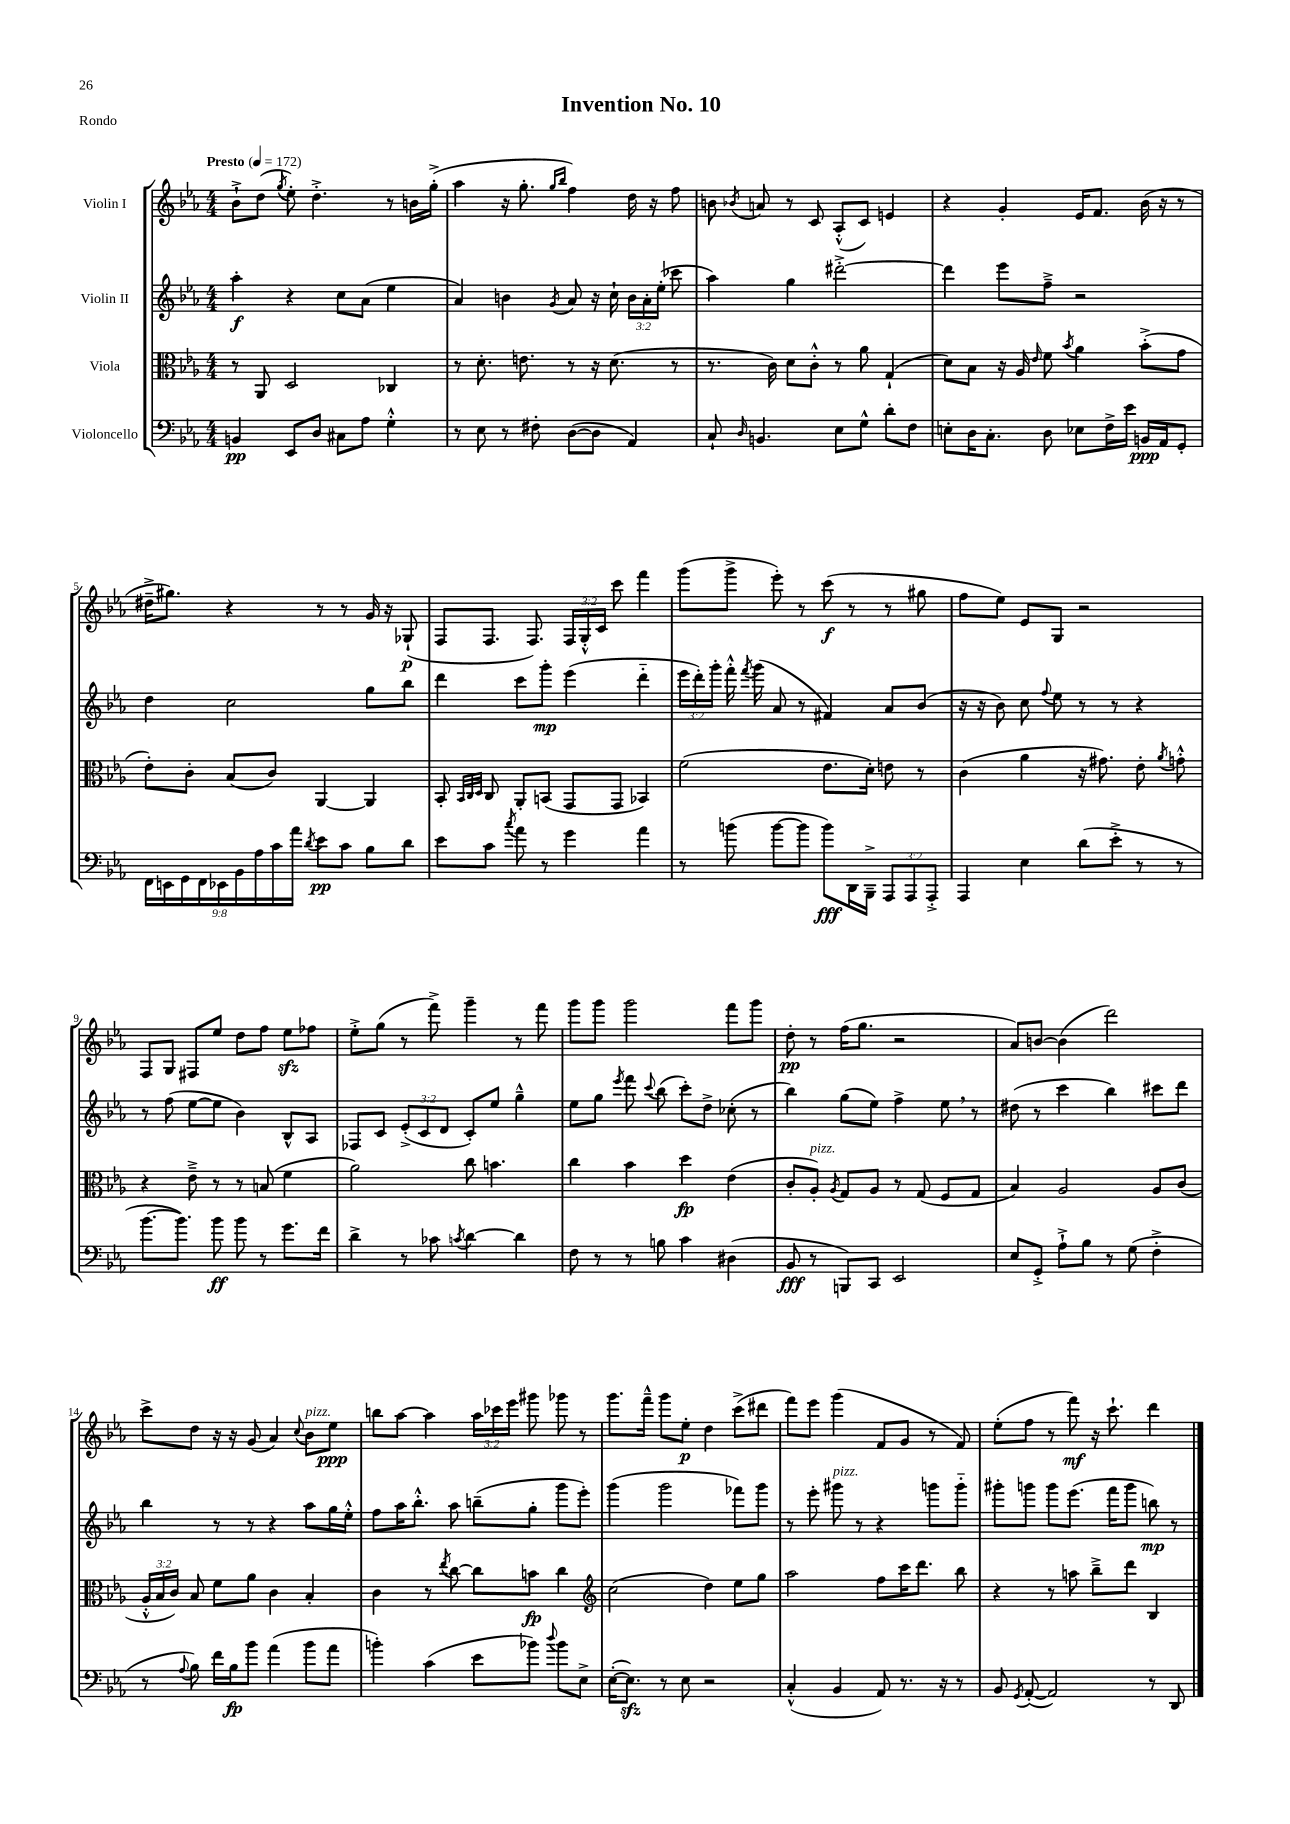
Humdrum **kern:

**kern	**kern	**kern	**kern
*staff4	*staff3	*staff2	*staff1
*clefF4	*clefC3	*clefG2	*clefG2
*k[b-e-a-]	*k[b-e-a-]	*k[b-e-a-]	*k[b-e-a-]
*M4/4	*M4/4	*M4/4	*M4/4
*MM172	*MM172	*MM172	*MM172
4BB	8r	4aa-'	8b-`^
.	8AA-	.	(8dd
.	.	.	8qgg
8EE-	2D	4r	8ee-')
8D	.	.	4.dd'^
8C#	.	8cc	.
8A-	.	(8a-	.
4G'^^	4C-	4ee-	8r
.	.	.	16b
.	.	.	(16gg'^
=	=	=	=
8r	8r	4a-)	4aa-
8E-	8.d'	.	.
8r	.	4b	16r
.	8.e	.	8.gg'
8F#'	.	.	.
.	.	.	16qqgg
.	.	8qg	16qqbb-
([8D	8r	8a-	4ff)
8D]	16r	16r	.
.	(8.d	16cc`	.
4AA-)	.	24b	16dd
.	.	24a-'	.
.	.	.	16r
.	.	(24ee-'	.
.	8r	8ccc-	8ff
=	=	=	=
8C`	8.r	4aa-)	8b
16qqD	.	.	8qb-
4.BB	.	.	8a
.	16c)	.	.
.	8d	4gg	8r
.	8c'^^	.	8c
8E-	8r	[2ddd#'^	(8A-'^^
8G^^	8a-	.	8c)
8d'	(4G`	.	4e
8F	.	.	.
=	=	=	=
8E'	8d)	4ddd#]	4r
16D	8B-	.	.
8.C'	.	.	.
.	16r	8eee-	4g'
.	16A-	.	.
.	16qqe-	.	.
8D	8f	8ff~^	.
.	8qb-	.	.
8E-	4a-	2r	16e-
.	.	.	8.f
16F^	.	.	.
16e-	.	.	.
16BB	(8b-'^	.	(16b-
16AA-	.	.	16r
8GG'	8g	.	8r
=	=	=	=
18FF	8e-')	4dd	16dd#~^
18EE	.	.	.
.	.	.	8.gg#)
18GG	.	.	.
.	8c'	.	.
18FF	.	.	.
18EE-	.	.	.
.	(8B-	2cc	4r
18BB-	.	.	.
18A-	.	.	.
.	8c)	.	.
18c	.	.	.
18a-	.	.	.
8qd	.	.	.
8e-	[4AA-	.	8r
8c	.	.	8r
8B-	4AA-]	8gg	16g
.	.	.	16r
8d	.	8bb-	(8G-`
=	=	=	=
8e-	8BB-'	4ddd	8F
.	32qqBB-	.	.
.	32qqC	.	.
.	32qqD	.	.
8c	8C	.	8.F
8qcc	.	.	.
8a-	8AA-'	8ccc	.
.	.	.	8.F)
8r	(8BB	8ggg'	.
4g	8GG	(4eee-	24F
.	.	.	24G'^^
.	.	.	24c
.	8GG	.	8ccc
4a-	4BB-)	4ddd'~	4fff
=	=	=	=
8r	(2f	24eee-	(8ggg
.	.	24ddd')	.
.	.	24ggg'	.
(8b	.	16fff'^^	8ggg^
.	.	8qfff	.
.	.	(16ggg	.
[8b	.	8a-	8eee-')
8b]	.	8r	8r
8b)	8.e-	4f#)	(8ccc
16DD	.	.	8r
16BBB-~^	16d')	.	.
12AAA-	8e	8a-	8r
12AAA-	.	.	.
.	8r	(8b-	8gg#
12AAA-'^	.	.	.
=	=	=	=
4AAA-	(4c	16r	8ff
.	.	16r	.
.	.	8b-)	8ee-)
4E-	4a-	8cc	8e-
.	.	8qqff	.
.	.	8ee-	8G
(8d	16r	8r	2r
.	8.g#)	.	.
8e-'^	.	8r	.
8r	8e-'	4r	.
.	8qa-	.	.
8r	8g'^^	.	.
=	=	=	=
[8.b-	4r	8r	8F
.	.	(8ff	8G
8.b-])	.	.	.
.	8e-~^	[8ee-	8F#
8b-	8r	8ee-]	8ee-
8b-	8r	4b-)	8dd
8r	(8B	.	8ff
8.g	4f	8B-^^	8ee-
.	.	8A-	8ff-
16f	.	.	.
=	=	=	=
4d^	2a-)	8F-	8ee-'^
.	.	8c	(8gg
8r	.	(12e-'^	8r
.	.	12c	.
8c-	.	.	8fff^)
.	.	12d	.
8qc	.	.	.
[4d	8cc	8c')	4ggg~
.	4.b	8ee-	.
4d]	.	4gg~^^	8r
.	.	.	8fff
=	=	=	=
8F	4cc	8ee-	8ggg
8r	.	8gg	8ggg
.	.	8qeee-	.
8r	4b-	8fff	2ggg
.	.	8qqccc	.
8B	.	(8bb-	.
4c	4dd	8ccc')	.
.	.	8dd^	.
(4D#	(4e-	(8cc-'	8fff
.	.	8r	8ggg
=	=	=	=
8BB-	8c'	4bb-)	8dd'
8r	8A-')	.	8r
.	8qA-	.	.
8BBB)	8G	(8gg	(16ff
.	.	.	8.gg
8CC	8A-	8ee-)	.
2EE-	8r	4ff^	2r
.	(8G	.	.
.	8F	8ee-	.
.	8G	8r	.
=	=	=	=
8E-	4B-)	(8dd#	8a-)
8GG'^	.	8r	[8b
8A-`^	2A-	4ccc	(4b]
8B-	.	.	.
8r	.	4bb-)	2ddd)
(8G	.	.	.
4F'^	8A-	8ccc#	.
.	(8c	8ddd	.
=	=	=	=
8r	24A-'^^	4bb-	8ccc^
.	24B-	.	.
.	24c)	.	.
8qqA-	.	.	.
8B-)	8B-	.	8dd
16f	8f	8r	16r
16B-	.	.	16r
8b-	8a-	8r	(8g
(4a-	4c	4r	4a-)
.	.	.	8qqcc
8b-	4B-'	8aa-	8b-
8a-	.	16gg	8ee-
.	.	16ee-'^^	.
=	=	=	=
4b')	4c	8ff	8bb
.	.	16aa-	[8aa-
.	.	8.bb-'^^	.
(4c	8r	.	4aa-]
.	8qee-	.	.
.	[8cc	8aa-	.
8e-	8cc]	(8bb~	24aa-
.	.	.	24ccc-
.	.	.	24eee-
8b-)	8b	8gg'	8ggg#
8qqdd	.	.	.
8b-	4cc	8ggg	8ggg-
8E-^	.	8eee-')	8r
=	=	=	=
*	*clefG2	*	*
([16E-'	(2cc	(4ggg	8.ggg
8.E-])	.	.	.
.	.	.	16fff~^^
8r	.	2ggg	8ggg
8E-	.	.	8ee-'
2r	4dd)	.	4dd
.	8ee-	8fff-)	(8ccc^
.	8gg	8ggg	8ddd#
=	=	=	=
(4C'^^	2aa-	8r	8fff)
.	.	8eee-'	8eee-
4BB-	.	8ggg#	(4ggg
.	.	8r	.
8AA-)	8ff	4r	8f
8.r	16ccc	.	8g
.	8.ddd	.	.
.	.	8ggg	8r
16r	.	.	.
8r	8bb-	8ggg'~	8f)
=	=	=	=
8BB-	4r	8ggg#'	(8ee-'
8qGG	.	.	.
([8AA-'	.	8ggg	8ff
2AA-])	8r	8ggg	8r
.	8aa	(8.eee-	8fff)
.	8bb-~^	.	16r
.	.	16fff	8.ccc`
.	8ddd	8ggg	.
8r	4B-	8bb)	4ddd
8DD	.	8r	.
==	==	==	==
*-	*-	*-	*-
